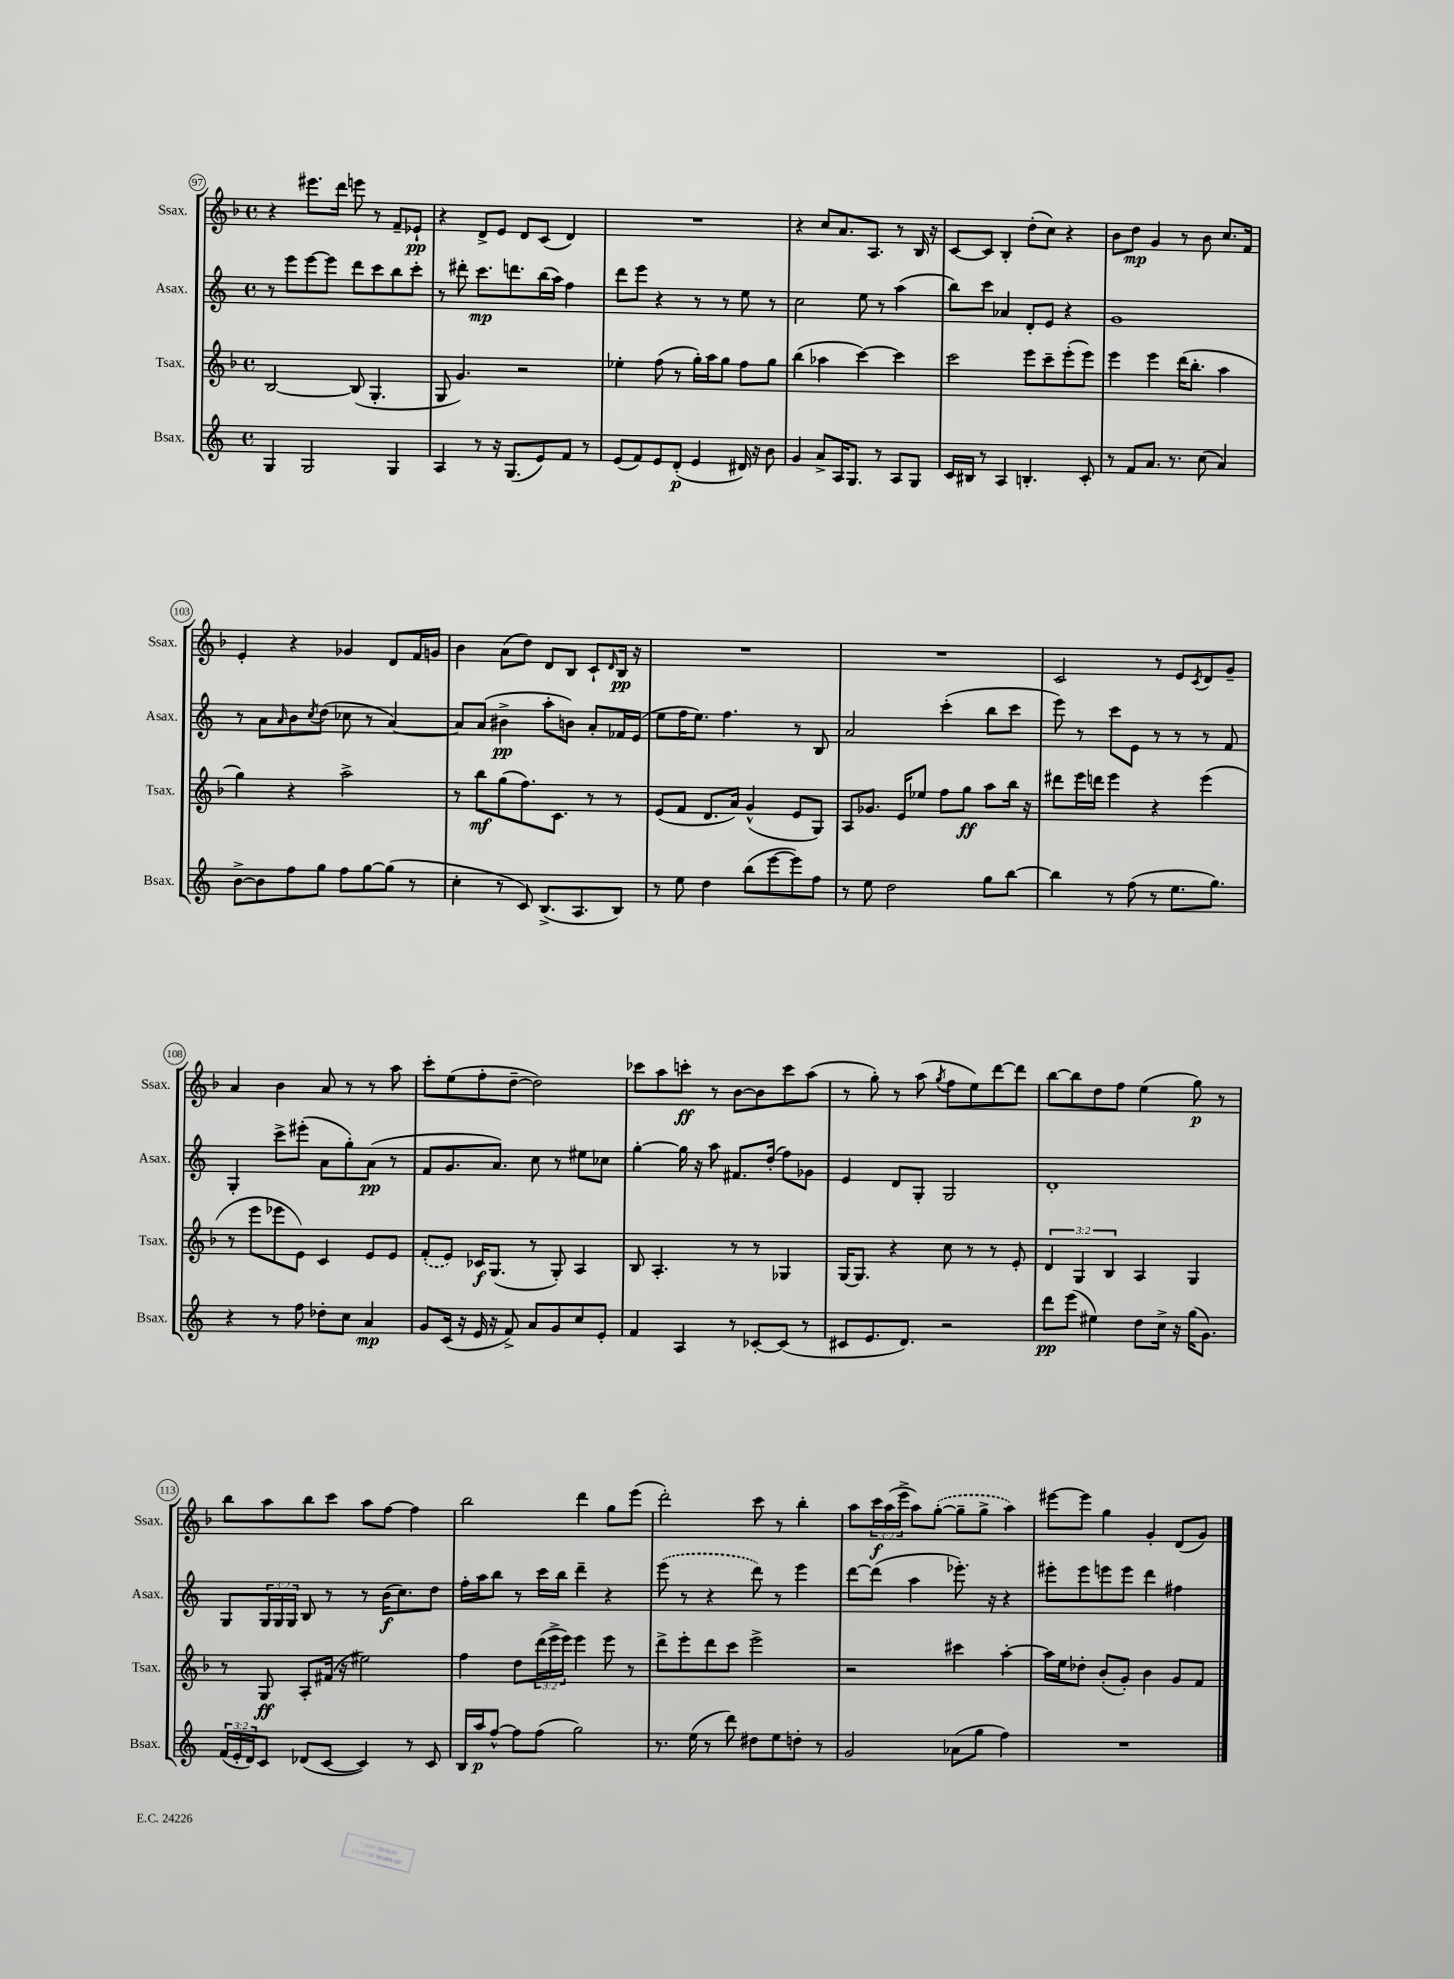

**kern	**kern	**kern	**kern
*staff4	*staff3	*staff2	*staff1
*clefG2	*clefG2	*clefG2	*clefG2
*k[]	*k[b-]	*k[]	*k[b-]
*M4/4	*M4/4	*M4/4	*M4/4
*met(c)	*met(c)	*met(c)	*met(c)
4G	[2B-	8r	4r
.	.	8eee	.
2G	.	[8eee	8.eee#
.	.	8eee]	.
.	.	.	16ddd
.	(8B-]	8ddd	8eee
.	4.G'	8ccc	8r
4G	.	8bb	8f~
.	.	8ccc'	8e-`
=	=	=	=
4A	8G	8r	4r
.	4.g)	8ddd#'	.
8r	.	8.ccc	8d^
16r	.	.	8e
(8.G	.	8.ddd	.
.	2r	.	8d
8e)	.	(16bb	(8c
.	.	16aa)	.
8f	.	4ff	4d)
8r	.	.	.
=	=	=	=
(8e	4ee-'	8ddd	1r
8f)	.	8eee	.
8e	(8ff	4r	.
(8d'	8r	.	.
4e	16gg')	8r	.
.	16aa	.	.
.	8gg	8r	.
16d#)	8ff	8ee	.
16r	.	.	.
8b	8gg	8r	.
=	=	=	=
4g	(4bb-	2cc	4r
8a^	4aa-	.	8cc
16A	.	.	8.a
8.G	.	.	.
.	[4ccc)	8ee	.
.	.	.	8.A
8r	.	8r	.
8A	4ccc]	(4aa	8r
8G	.	.	16B-
.	.	.	16r
=	=	=	=
16c	2ccc	8bb)	[8c
16B#	.	.	.
8r	.	8ccc	8c]
4A	.	4a-	4B-'
4.B'	8eee	8d'	(8dd'
.	8ccc~	8e	8cc)
.	(8eee'	4r	4r
8c'	8eee)	.	.
=	=	=	=
8r	4eee	1g	8b-
8f	.	.	8dd
8.a	4eee	.	4g
8.r	.	.	.
.	(16ddd	.	8r
.	8.bb-'	.	.
(8cc	.	.	8b-
4a)	4aa	.	8.cc
.	.	.	16f
=	=	=	=
[8b^	4gg)	8r	4e'
8b]	.	8a	.
.	.	16qqa	.
8ff	4r	8b	4r
.	.	8qcc	.
8gg	.	(8dd	.
8ff	2aa^	8cc-	4g-
[8gg	.	8r	.
(8gg]	.	[4a)	8d
8r	.	.	16f
.	.	.	16g
=	=	=	=
4cc'	8r	8a]	4b-
.	8bb-	(8a	.
8r	(8gg	4b#^	(8a
8c)	8.ff)	.	8dd)
(8.B^	.	8aa'	8d
.	8.c	.	.
.	.	8b)	8B-
8.A	.	.	.
.	8r	8a'	8c`
.	.	.	16qqd
8B)	8r	16f-	16B-
.	.	(16e	16r
=	=	=	=
8r	(8e	8ee	1r
8ee	8f	16ff	.
.	.	8.ee)	.
4dd	8.d	.	.
.	.	4.ff	.
.	16a)	.	.
(8bb	(4g^^	.	.
[8eee	.	.	.
8eee])	8e	8r	.
8ff	8G)	8B	.
=	=	=	=
8r	8A	2a	1r
8ee	8.g-	.	.
2dd	.	.	.
.	16e	.	.
.	8ee-	.	.
.	8ff	(4ccc'	.
.	8gg	.	.
8gg	8aa	8bb	.
[8bb	16bb-	8ccc	.
.	16r	.	.
=	=	=	=
4bb]	8ddd#	8eee)	2c
.	16eee	8r	.
.	16ddd	.	.
8r	4eee	8ccc	.
(8ff	.	8e	.
8r	4r	8r	8r
8.ee	.	8r	8e
.	.	.	8qc
.	(4eee	8r	8d
8.gg)	.	.	.
.	.	8f	8g~
=	=	=	=
4r	8r	4G'	4a
.	8eee	.	.
8r	8eee-	8ccc^	4b-
8ff	8e)	(8eee#'	.
8dd-'	4c	8a	8a
8cc	.	8gg')	8r
4a	8e	(8a	8r
.	8e	8r	8aa
=	=	=	=
8g	(8f'	8f	8ccc'
(16c	8e)	8.g	(8ee
16r	.	.	.
16e	16c-	.	8ff'
16r	(8.G	8.a)	.
8f^)	.	.	[8dd~
8a	8r	8cc	2dd])
8g	8G')	8r	.
8cc	4A	8ee#	.
8e'	.	8cc-	.
=	=	=	=
4f	8B-	[4gg'	8ccc-
.	4.A'	.	8aa
4A	.	16gg]	8ccc'
.	.	16r	.
.	.	8aa	8r
8r	8r	8.f#	[8b-
[8c-'	8r	.	8b-]
.	.	(16dd'	.
(8c-]	4G-	8ff)	8ccc
8r	.	8g-	(8aa
=	=	=	=
8c#	[16G	4e	8r
.	8.G]	.	.
8.e	.	.	8gg')
.	4r	8d	8r
8.d)	.	.	.
.	.	8G'	(8aa
.	.	.	8qgg
2r	8cc	2G	8ff
.	8r	.	8ee)
.	8r	.	[8ddd
.	8e'	.	8ddd]
=	=	=	=
8ddd	6d	1d'	[8bb-
(8eee	.	.	8bb-]
.	6G	.	.
4ee#)	.	.	8dd
.	6B-	.	.
.	.	.	8ff
8dd	4A	.	(4ee
16cc^	.	.	.
16r	.	.	.
(16gg	4G	.	8gg)
8.g)	.	.	.
.	.	.	8r
=	=	=	=
(24f	8r	8G	8bb-
24e'	.	.	.
24d)	.	.	.
8c	8G	24G	8aa
.	.	24G	.
.	.	24G	.
(8d-	8A'	8B	8bb-
[8c	(16f#	8r	8ccc
.	16r	.	.
4c])	2ee#)	8r	8aa
.	.	(16b	[8ff
.	.	8.cc)	.
8r	.	.	4ff]
8c	.	8dd	.
=	=	=	=
16B	4ff	16ff'	2bb-
16aa	.	16aa	.
[8ff^^	.	8bb	.
8ff]	8dd	8r	.
(8ff	(24ddd	16ccc	.
.	24eee^	.	.
.	.	16bb	.
.	24eee)	.	.
2gg)	4eee	4ddd~	4ddd
.	8eee	4r	8gg
.	8r	.	(8eee
=	=	=	=
8.r	8ddd^	(8eee	2ddd')
.	8eee'	8r	.
(16ee	.	.	.
8r	8ddd	4r	.
8ddd)	8ccc	.	.
8dd#	2eee^	8ddd)	8ccc
8ee	.	8r	8r
8dd'	.	4eee	4bb-'
8r	.	.	.
=	=	=	=
2g	2r	[8ddd	8aa
.	.	(8ddd]	24ccc
.	.	.	(24aa
.	.	.	24eee^
.	.	4aa	8aa)
.	.	.	([8gg'
(8a-	4ccc#	8.eee-')	8gg~]
8gg	.	.	8gg^
.	.	16r	.
4ff)	[4aa'	4r	4aa)
=	=	=	=
1r	16aa]	8eee#'	[8eee#
.	16ee	.	.
.	8dd-'	8eee#	8eee#]
.	(8b-'	8eee	4gg
.	8g')	8eee	.
.	4b-	4ddd	4g'
.	8g	4ff#	(8d
.	8f	.	8g)
==	==	==	==
*-	*-	*-	*-
